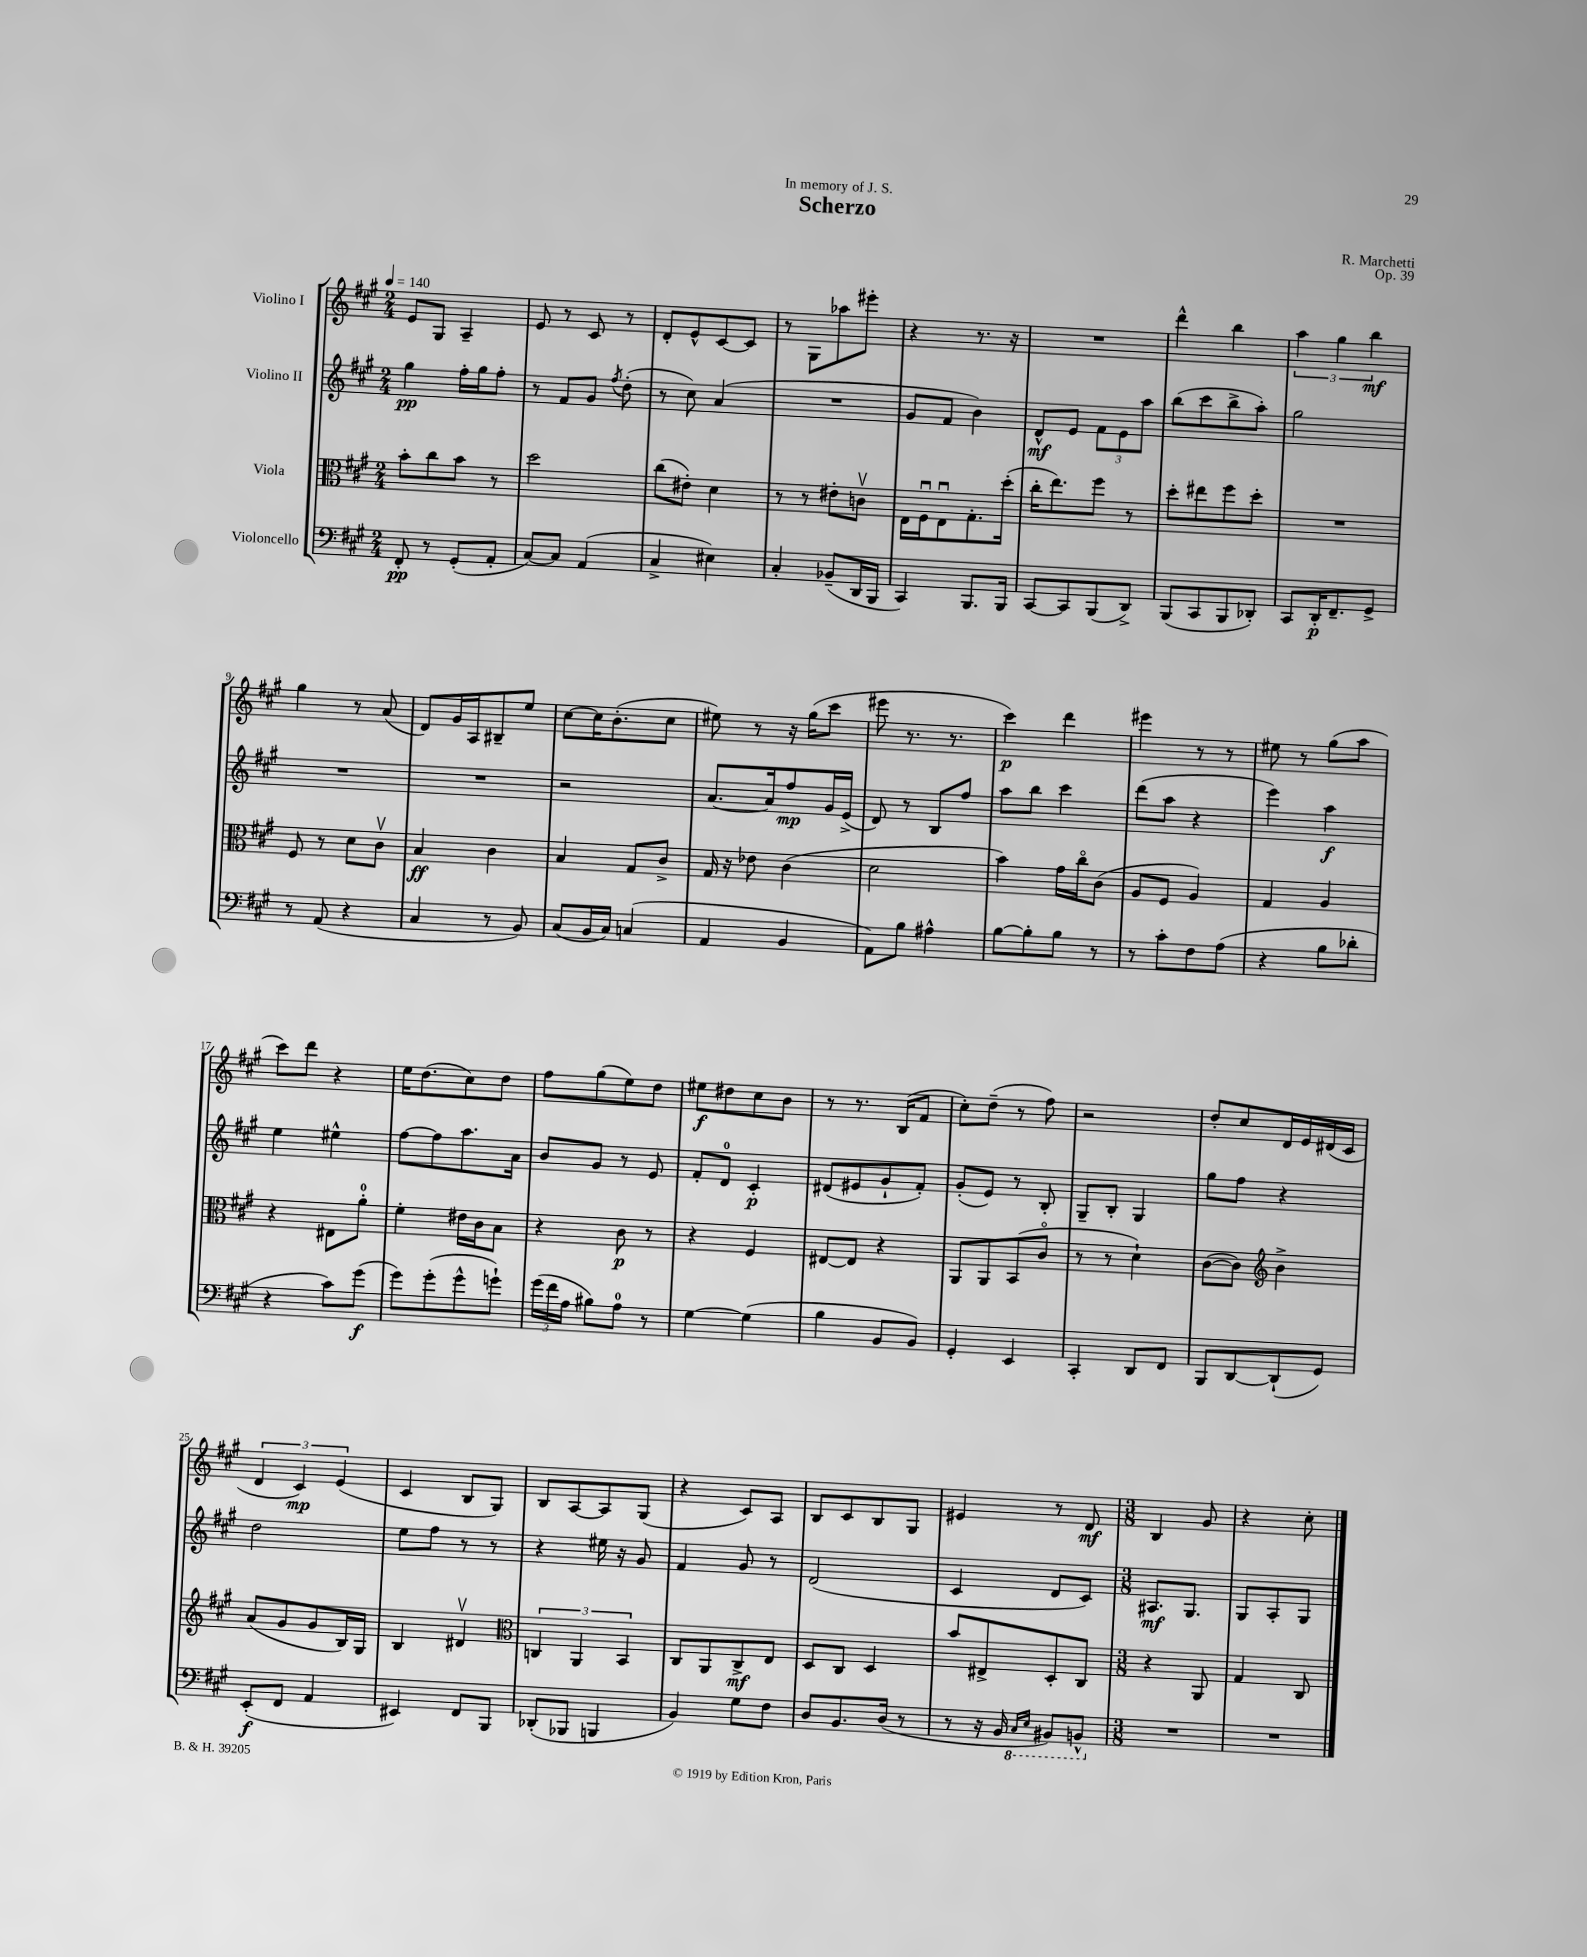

**kern	**kern	**kern	**kern
*staff4	*staff3	*staff2	*staff1
*clefF4	*clefC3	*clefG2	*clefG2
*k[f#c#g#]	*k[f#c#g#]	*k[f#c#g#]	*k[f#c#g#]
*M2/4	*M2/4	*M2/4	*M2/4
*MM140	*MM140	*MM140	*MM140
8FF#'	8b'	4gg#	8e
8r	8cc#	.	8G#
(8GG#'	8b	16ff#'	4A~
.	.	16gg#	.
8AA'	8r	8ff#'	.
=	=	=	=
[8C#)	2dd	8r	8e
8C#]	.	8f#	8r
(4AA	.	8g#	8c#
.	.	8qff#	.
.	.	(8dd'	8r
=	=	=	=
4C#^	(8cc#	8r	8d'
.	8e#')	8cc#)	8e^^
4E#)	4d	(4a	[8c#
.	.	.	8c#]
=	=	=	=
4C#'	8r	2r	8r
.	8r	.	8G#
(8BB-~	8e#'	.	8aa-
16DD	8cv	.	8eee#'
16BBB	.	.	.
=	=	=	=
4CC#)	16E	8g#	4r
.	16F#u	.	.
.	8Eu	8f#	.
8.BBB	8.G#'	4b)	8.r
16BBB	(16dd'	.	16r
=	=	=	=
[8CC#	16cc#'	8d^^	2r
.	8.ee)	.	.
8CC#]	.	8e	.
(8BBB	8ff#	12f#	.
.	.	12e	.
8DD^)	8r	.	.
.	.	12aa	.
=	=	=	=
(8BBB	8dd'	(8bb	4ddd^^
8CC#	8ee#	8ccc#	.
8BBB	8ff#	8bb^	4bb
8DD-')	8dd'	8aa')	.
=	=	=	=
8CC#	2r	2gg#	6aa
16DD'	.	.	.
.	.	.	6gg#
8.FF#~	.	.	.
.	.	.	6bb
8GG#^	.	.	.
=	=	=	=
8r	8F#	2r	4gg#
(8AA	8r	.	.
4r	8d	.	8r
.	8c#v	.	(8a
=	=	=	=
4C#	4B	2r	8d)
.	.	.	16g#
.	.	.	16A
8r	4c#	.	8B#~
8BB)	.	.	8ee
=	=	=	=
(8C#	4B	2r	[8cc#
16BB	.	.	16cc#]
16C#)	.	.	(8.b'
(4C	8G#	.	.
.	8c#^	.	8cc#
=	=	=	=
4AA	16G#	[8.a	8ee#)
.	16r	.	.
.	8e-	.	8r
.	.	16a]	.
4BB	(4c#	8ff#	16r
.	.	.	(16gg#
.	.	16g#	8ccc#
.	.	(16e^	.
=	=	=	=
8AA)	2d	8d)	8eee#
8B	.	8r	8.r
4A#^^	.	8B	.
.	.	.	8.r
.	.	8ff#	.
=	=	=	=
[8B	4b)	8aa	4ccc#)
8B']	.	8bb	.
8B	16g#	4ccc#	4ddd
.	16cc#o	.	.
8r	(8c#	.	.
=	=	=	=
8r	8A	(8ddd	4eee#
8c#'	8F#	8aa	.
8F#	4A)	4r	8r
(8A	.	.	8r
=	=	=	=
4r	4G#	4eee)	8ee#
.	.	.	8r
8B	4A	4aa	(8gg#
8d-'	.	.	8aa
=	=	=	=
4r	4r	4ee	8ccc#)
.	.	.	8ddd
8c#)	8E#	4ee#^^	4r
(8g#	8a'	.	.
=	=	=	=
8g#)	4f#'	[8ff#	16ee
.	.	.	(8.dd
(8g#'	.	8ff#]	.
8g#^^	16e#	8.aa	8cc#)
.	16c#	.	.
8g`)	8B	.	8dd
.	.	16a	.
=	=	=	=
(24g#	4r	8b	8ff#
24f#	.	.	.
24A	.	.	.
8B#)	.	8g#	(8gg#
8A	8c#	8r	8ee)
8r	8r	8e	8dd
=	=	=	=
[4G#	4r	8f#'	8ee#
.	.	8d	8dd#
(4G#]	4F#	4c#'	8cc#
.	.	.	8b
=	=	=	=
4B	[8E#	(8d#	8r
.	8E#]	8e#	8.r
8BB	4r	8g#`	.
.	.	.	(16B
8BB)	.	8f#')	8f#
=	=	=	=
4GG#'	8AA	(8g#'	8cc#')
.	8AA	8e)	(8dd~
4EE	(8BB	8r	8r
.	8c#o	8B'	8ff#)
=	=	=	=
4CC#'	8r	8G#~	2r
.	8r	8B'	.
8DD	4d`)	4G#	.
8FF#	.	.	.
=	=	=	=
8BBB	([8c#	8gg#	8dd'
[8DD	8c#])	8ff#	8cc#
*	*clefG2	*	*
(8DD`]	4b^	4r	16d
.	.	.	16e
8GG#)	.	.	(16d#
.	.	.	16c#
=	=	=	=
(8EE'	(8a	2dd	6d
8FF#	8g#	.	.
.	.	.	6c#)
4AA	8g#	.	.
.	.	.	(6e
.	16B)	.	.
.	16G#	.	.
=	=	=	=
4EE#)	4B	8ee	4c#
.	.	8ff#	.
8FF#	4d#v	8r	8B
8BBB	.	8r	8G#)
=	=	=	=
*	*clefC3	*	*
(8DD-'	6C	4r	8B
8BBB-	.	.	[8A
.	6AA	.	.
4BBB	.	16ee#	8A]
.	.	16r	.
.	6BB	.	.
.	.	8g#	(8G#
=	=	=	=
4BB)	8C#	4f#	4r
.	8AA	.	.
8G#	8C#^	8g#	8c#)
8F#	8E	8r	8A
=	=	=	=
8D	8D	(2d	8B
8.BB	8C#	.	8c#
.	4D	.	8B
(16D	.	.	.
8r	.	.	8G#
=	=	=	=
8r	8b	4c#	4e#
16r	8E#^	.	.
16BB	.	.	.
16qqCC#	.	.	.
16qqEE	.	.	.
8BBB#)	8D'	8d	8r
8BBB^^	8C#	8c#)	8d
=	=	=	=
*M3/8	*M3/8	*M3/8	*M3/8
4.r	4r	8.A#	4B
.	.	8.G#	.
.	8AA	.	8g#
=	=	=	=
4.r	4G#	8G#	4r
.	.	8A'	.
.	8C#	8G#	8cc#'
==	==	==	==
*-	*-	*-	*-
